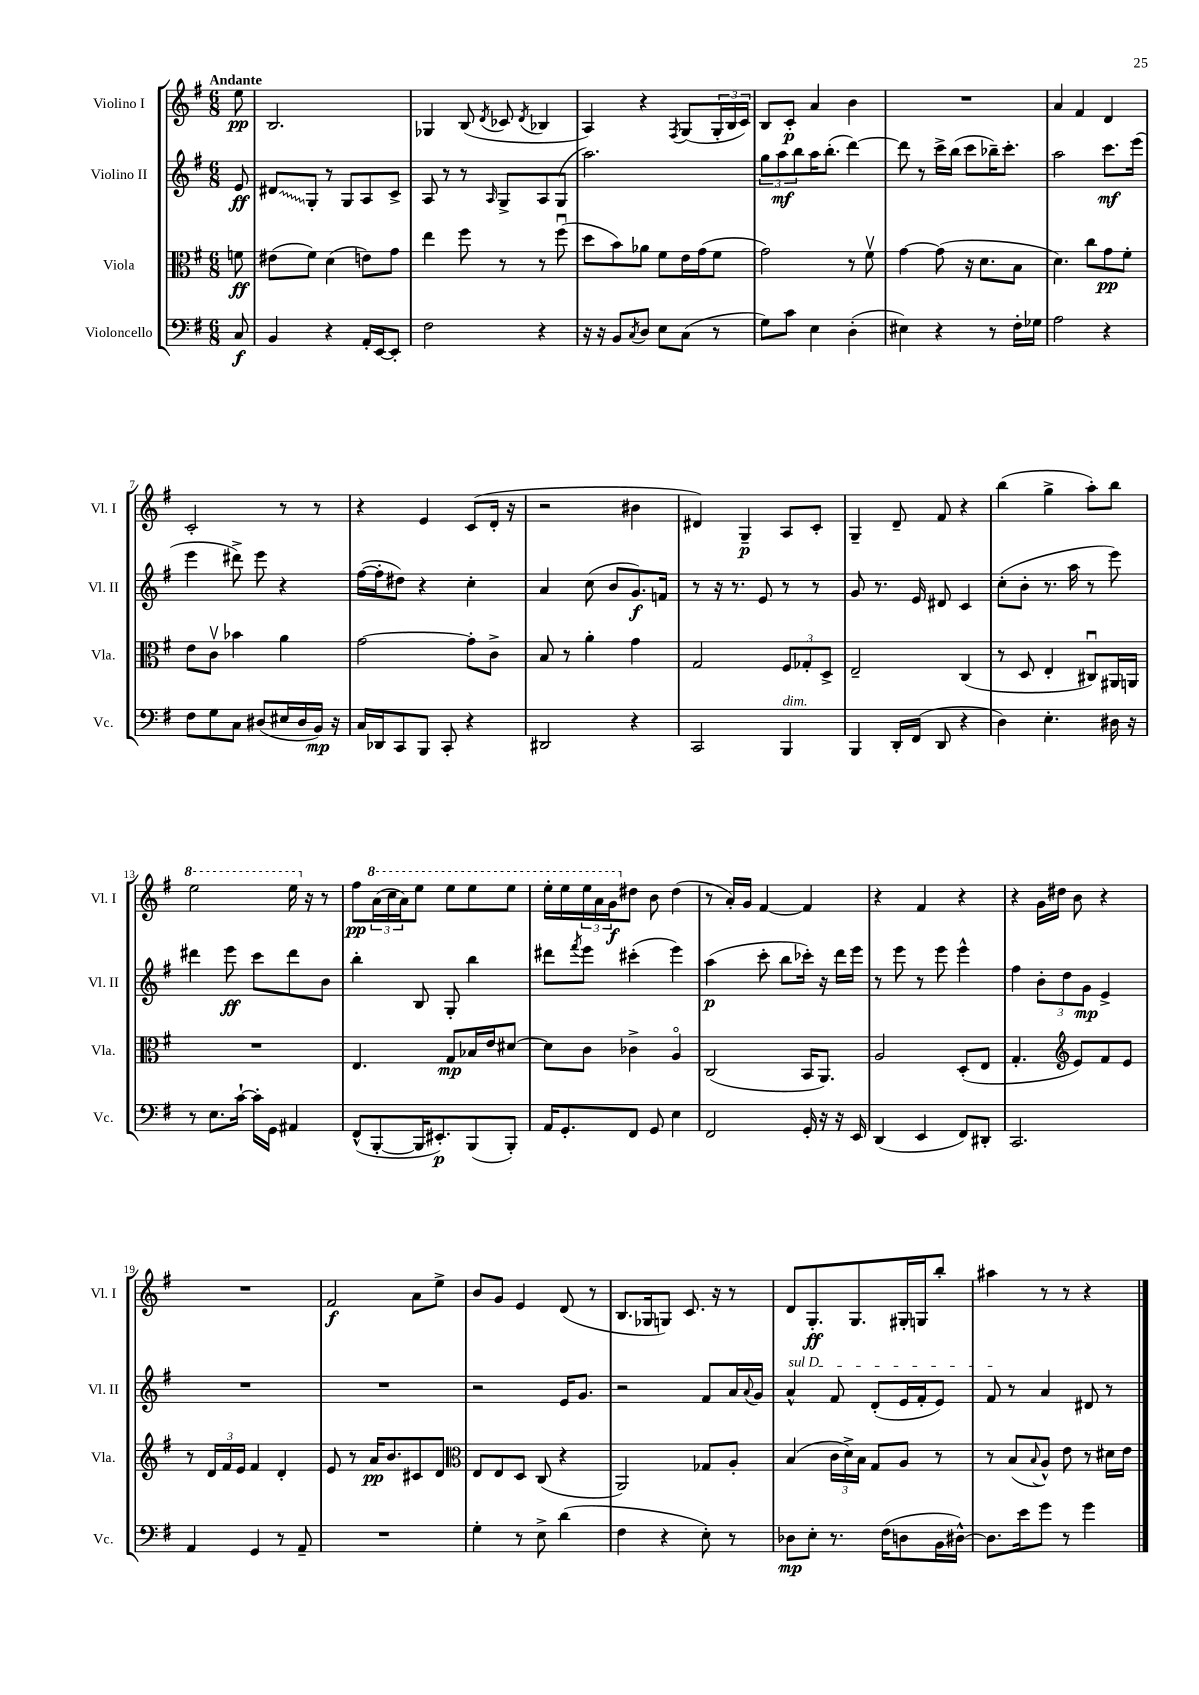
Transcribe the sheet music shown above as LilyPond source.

<<
\new StaffGroup <<
\new Staff = "s0" \with { instrumentName = "Violino I" shortInstrumentName = "Vl. I" } {
    \clef treble \key g \major \numericTimeSignature \time 6/8 \partial 8 \tempo "Andante"
    e''8\pp |
    b2. |
    ges4 b8( \acciaccatura { d'8 } ces'8 \acciaccatura { d'8 } bes4 |
    a4) r4 \acciaccatura { fis8 } g8( \tuplet 3/2 { g16-. b16 c'16) } |
    b8 c'8-.\p a'4 b'4 |
    R2. |
    a'4 fis'4 d'4 |
    c'2-. r8 r8 |
    r4 e'4 c'8( d'16-. r16 |
    r2 bis'4 |
    dis'4) g4--\p a8 c'8-. |
    g4-- d'8-- fis'8 r4 |
    b''4( g''4-> a''8-.) b''8 |
    \ottava #1 e'''2 e'''16 \ottava #0 r16 r8 |
    fis''8\pp \tuplet 3/2 { \ottava #1 a''16( c'''16 a''16) } e'''8 e'''8 e'''8 e'''8 |
    e'''16-. e'''16 \tuplet 3/2 { e'''16 a''16 g''16\f \ottava #0 } dis''8 b'8 dis''4( |
    r8 a'16-.) g'16 fis'4~ fis'4 |
    r4 fis'4 r4 |
    r4 g'16 dis''16 b'8 r4 |
    R2. |
    fis'2\f a'8 e''8-> |
    b'8 g'8 e'4 d'8( r8 |
    b8. ges16 g8) c'8. r16 r8 |
    d'8 g8.-.\ff g8. gis16-. g16 b''8-. |
    ais''4 r8 r8 r4 \bar "|." |
}
\new Staff = "s1" \with { instrumentName = "Violino II" shortInstrumentName = "Vl. II" } {
    \clef treble \key g \major \numericTimeSignature \time 6/8 \partial 8
    e'8\ff |
    \once \override Glissando.style = #'zigzag dis'8\glissando g8-. r8 g8 a8 c'8-> |
    a8 r8 r8 \grace { a16 } g8-> a8 g8( |
    a''2.) |
    \tuplet 3/2 { g''8 a''8\mf b''8 } a''16 b''8.-.( d'''4~) |
    d'''8 r8 c'''16-> b''16( c'''8 bes''16--) c'''8.-. |
    a''2 c'''8.\mf e'''16( |
    e'''4 dis'''8->) e'''8 r4 |
    fis''16~( fis''16-. dis''8) r4 c''4-. |
    a'4 c''8( b'8 g'8.\f) f'16 |
    r8 r16 r8. e'8 r8 r8 |
    g'8 r8. e'16 dis'8 c'4 |
    c''8-.( b'8-. r8. a''16 r8 e'''8) |
    dis'''4 e'''8\ff c'''8 dis'''8 b'8 |
    b''4-. b8 g8-. b''4 |
    dis'''8 \acciaccatura { fis'''8 } e'''8 cis'''4-.( e'''4) |
    a''4\p( c'''8-. b''8 ces'''16-.) r16 d'''16 e'''16 |
    r8 e'''8 r8 e'''8 e'''4-^ |
    fis''4 \tuplet 3/2 { b'8-. d''8 g'8\mp } e'4-> |
    R2. |
    R2. |
    r2 e'16 g'8. |
    r2 fis'8 a'16 \appoggiatura { a'8 } g'16 |
    \once \override TextSpanner.bound-details.left.text = \markup { \italic "sul D" } a'4-^\startTextSpan fis'8 d'8-.( e'16 fis'16-. e'8) |
    fis'8\stopTextSpan r8 a'4 dis'8 r8 \bar "|." |
}
\new Staff = "s2" \with { instrumentName = "Viola" shortInstrumentName = "Vla." } {
    \clef alto \key g \major \numericTimeSignature \time 6/8 \partial 8
    f'8\ff |
    eis'8( fis'8) d'4( e'8) g'8 |
    e''4 fis''8 r8 r8 fis''8\downbow( |
    d''8 b'8) aes'8 fis'8 e'16 g'16( fis'8 |
    g'2) r8 fis'8\upbow |
    g'4~ g'8( r16 d'8. b8 |
    d'4.) c''8 g'8\pp fis'8-. |
    e'8 c'8\upbow bes'4 a'4 |
    g'2~ g'8-. c'8-> |
    b8 r8 a'4-. g'4 |
    g2 \tuplet 3/2 { fis8 ges8-. d8-> } |
    e2-- c4( |
    r8 d8 e4-. cis8\downbow) ais,16 a,16 |
    R2. |
    e4. g8\mp bes16 e'16 dis'8~ |
    dis'8 c'8 ces'4-> a4\flageolet |
    c2( b,16 a,8.) |
    a2 d8-.( e8 |
    g4.-. \clef treble e'8) fis'8 e'8 |
    r8 \tuplet 3/2 { d'16 fis'16 e'16 } fis'4 d'4-. |
    e'8 r8 a'16\pp b'8. cis'8 d'8 |
    \clef alto e8 e8 d8 c8( r4 |
    a,2) ges8 a8-. |
    b4( \tuplet 3/2 { c'16 d'16->) b16 } g8 a8 r8 |
    r8 b8( \appoggiatura { b8 } a8-^) e'8 r8 dis'16 e'16 \bar "|." |
}
\new Staff = "s3" \with { instrumentName = "Violoncello" shortInstrumentName = "Vc." } {
    \clef bass \key g \major \numericTimeSignature \time 6/8 \partial 8
    c8\f |
    b,4 r4 a,16-. e,16~ e,8-. |
    fis2 r4 |
    r16 r16 b,8 \acciaccatura { c8 } d8 e8 c8( r8 |
    g8) c'8 e4 d4-.( |
    eis4) r4 r8 fis16-. ges16 |
    a2 r4 |
    fis8 g8 c8 dis8( eis16 dis16 b,16\mp) r16 |
    c16 des,16 c,8 b,,8 c,8-. r4 |
    dis,2 r4 |
    c,2 b,,4^\markup { \italic "dim." } |
    b,,4 d,16-. fis,16( d,8 r4 |
    d4) e4.-. dis16 r16 |
    r8 e8. c'16~-! c'16-. g,16 ais,4 |
    fis,8-^( b,,8~-. b,,16 eis,8.-.\p) b,,8( b,,8-.) |
    a,16 g,8.-. fis,8 g,8 e4 |
    fis,2 g,16-. r16 r16 e,16 |
    d,4( e,4 fis,8) dis,8-. |
    c,2. |
    a,4 g,4 r8 a,8-- |
    R2. |
    g4-. r8 e8-> d'4( |
    fis4 r4 e8-.) r8 |
    des8\mp e8-. r8. fis16( d8 b,16 dis16~-^) |
    dis8. e'16 g'8 r8 g'4 \bar "|." |
}
>>
>>
